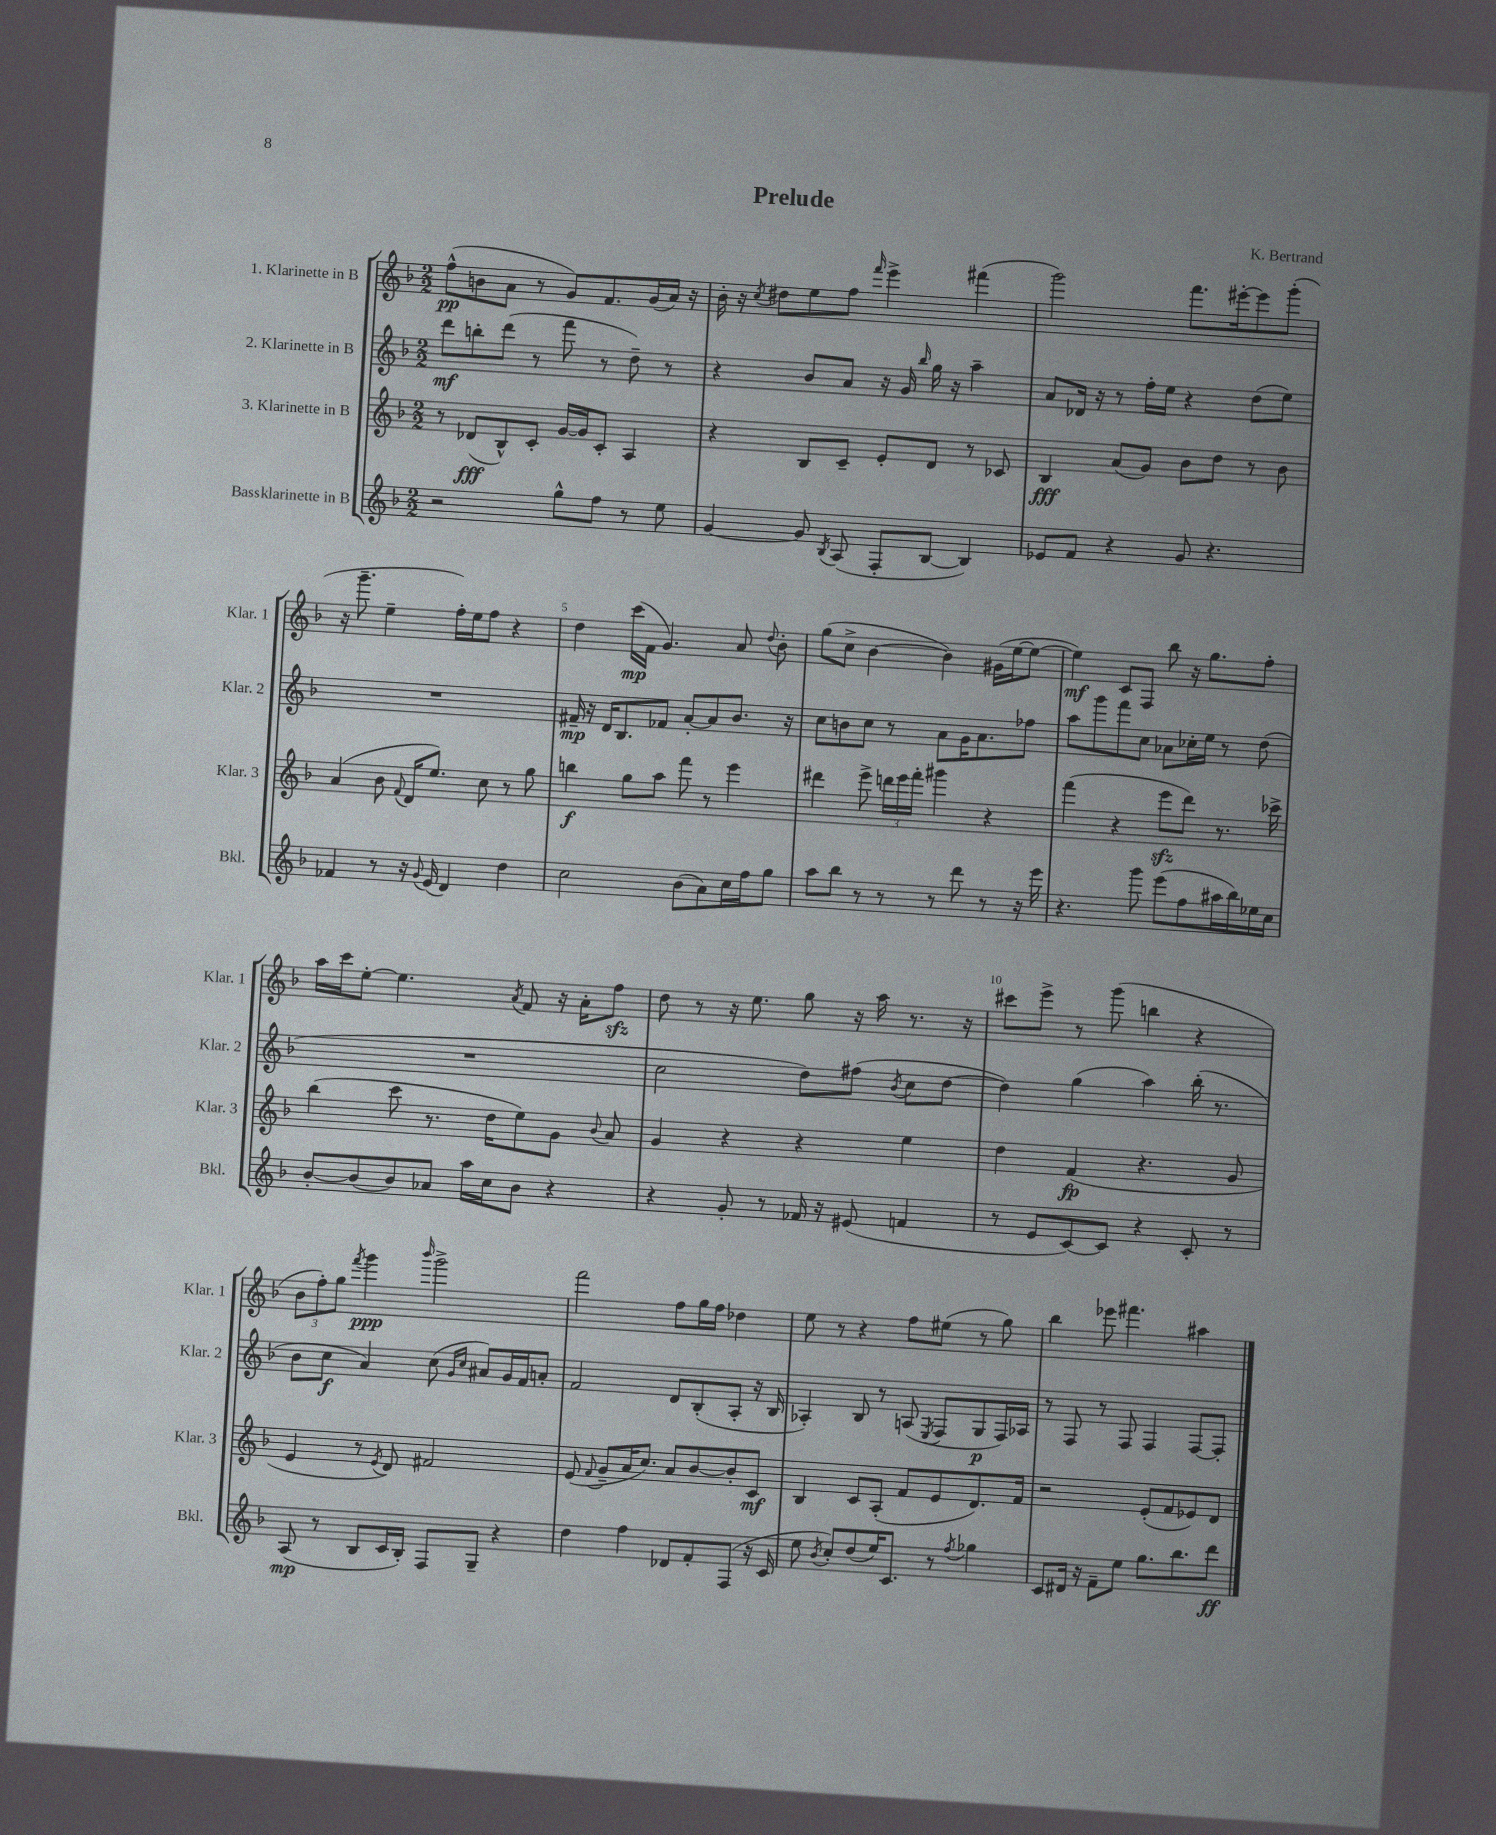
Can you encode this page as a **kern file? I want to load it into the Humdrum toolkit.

**kern	**kern	**kern	**kern
*staff4	*staff3	*staff2	*staff1
*clefG2	*clefG2	*clefG2	*clefG2
*k[b-]	*k[b-]	*k[b-]	*k[b-]
*M2/2	*M2/2	*M2/2	*M2/2
2r	8r	8ddd	(8ff^^
.	(8d-	8bb'	8b
.	8B-^^)	(8ddd	8a
.	8c'	8r	8r
8gg^^	[16g	8fff	8g)
.	16g]	.	.
8ff	8c'	8r	8.f
8r	4A	8dd~)	.
.	.	.	(16g
8ee	.	8r	16a)
.	.	.	16r
=	=	=	=
[4g	4r	4r	16b-'
.	.	.	16r
.	.	.	8qcc
.	.	.	8dd#
8g]	8B-	8b-	8ee
8qB-	.	.	.
(8A	8c~	8a	8ff
.	.	.	16qqfff
8F'	8e'	16r	4eee^
.	.	16g	.
.	.	16qqbb-	.
[8B-	8d	16gg	.
.	.	16r	.
4B-])	8r	4aa~	(4fff#
.	8c-	.	.
=	=	=	=
8e-	4B-	8a	2ggg)
8f	.	16d-	.
.	.	16r	.
4r	(8a	8r	.
.	8g)	16ff'	.
.	.	16ee	.
8g	8b-	4r	8.fff
4.r	8dd	.	.
.	.	.	[16eee#'
.	8r	(8dd	8eee#]
.	8b-	8ee)	(8ggg'
=	=	=	=
4f-	(4a	1r	16r
.	.	.	8.ggg~
8r	8b-	.	4ee~
.	8qqf	.	.
16r	16d	.	.
8qqg	.	.	.
(16e	8.ee)	.	.
4d)	.	.	16ff')
.	.	.	16ee
.	8cc	.	8ff
4dd	8r	.	4r
.	8gg	.	.
=	=	=	=
2cc	4bb	16f#~	4dd
.	.	16r	.
.	.	16d	.
.	.	8.B-	.
.	8gg	.	(16ccc
.	.	.	16f
.	8aa	8f-	4.g)
(8b-	8fff	[8a'	.
8a)	8r	8a]	.
16cc	4eee	8.b-	8a
16ff	.	.	.
.	.	.	8qqdd
8gg	.	.	8b-'
.	.	16r	.
=	=	=	=
8aa	4ddd#	8cc	(8gg
8bb-	.	8b	8cc^
8r	8eee^	8cc	[4b-
8r	24ddd	8r	.
.	24eee	.	.
.	24fff'	.	.
8r	4ggg#	8a	4b-])
8ddd	.	16g	.
.	.	8.a	.
8r	4r	.	(16g#
.	.	.	[16ee
16r	.	8ff-	8ee_
16eee	.	.	.
=	=	=	=
4.r	(4fff	8aa	4ee])
.	.	8ggg	.
.	4r	8fff	8c
8ggg	.	8cc	8F
(8eee	8eee	8a-	8bb-
8ff	8ddd)	16cc-'	16r
.	.	16ee	8.gg
16aa#	8.r	8r	.
16bb-)	.	.	.
16ee-	.	(8dd	8ff'
16cc	16ccc-^	.	.
=	=	=	=
[8b-'	(4bb-	1r	16aa
.	.	.	16ccc
(8b-]	.	.	[8ee'
8b-)	8ccc	.	4.ee]
8a-	8.r	.	.
16aa	.	.	.
16cc	16dd	.	.
.	.	.	8qa
8b-	8ee)	.	8f
4r	8g	.	16r
.	.	.	16a'
.	8qqb-	.	.
.	8a	.	8ff
=	=	=	=
4r	4g	2cc	8dd
.	.	.	8r
8g'	4r	.	16r
.	.	.	8.ee
8r	.	.	.
16f-	4r	8dd)	8gg
16r	.	.	.
(8e#	.	(8ff#	16r
.	.	.	16aa
.	.	8qb-	.
4f	4ee	8cc	8.r
.	.	[8dd	.
.	.	.	16r
=	=	=	=
8r	4dd	4dd])	8ccc#
8e	.	.	8eee^
[8c)	(4f	(4gg	8r
8c]	.	.	(8ggg
4r	4.r	4aa)	4bb
8c'	.	(16bb-'	4r
.	.	8.r	.
8r	8g	.	.
=	=	=	=
(8A	4e	8b-	12b-
.	.	.	12ff')
8r	.	8cc	.
.	.	.	12gg
.	.	.	8qfff
8B-	8r	4a)	4ggg
.	8qe	.	.
16c	8d)	.	.
16B-')	.	.	.
.	.	.	16qqbbb-
8F	2f#	(8cc	2ggg^
.	.	16qqg	.
.	.	16qqcc	.
8G~	.	8a#)	.
4r	.	16g	.
.	.	16f	.
.	.	8a'	.
=	=	=	=
4dd	(8e	2f	2fff
.	8qqf	.	.
.	8g~	.	.
4ff	16a	.	.
.	8.cc)	.	.
8d-	8a	8d	8ff
8f'	[8b-	(8B-'	16gg
.	.	.	16ff
(8F	8b-']	8A'	4dd-
16r	8c	16r	.
16c	.	16B-	.
=	=	=	=
8ee	4B-	4A-')	8ee
8qb-	.	.	.
8cc')	.	.	8r
(8dd	8c	8B-	4r
16ee)	(8A'	8r	.
8.c	.	.	.
.	8f	(8A	8ff
.	.	8qE	.
8r	8e	8F	(8ee#
8qff	.	.	.
4gg-	8.d)	8G	8r
.	.	16F)	8gg)
.	16f	16A-	.
=	=	=	=
8c	2r	8r	4bb-
16d#	.	8F	.
16r	.	.	.
8f~	.	8r	8eee-
8ee	.	8F	4.fff#
8.gg	(8e'	4F	.
.	8f	.	.
8.bb-	.	.	.
.	8e-)	[8F	4aa#
8ddd	8d	8F']	.
==	==	==	==
*-	*-	*-	*-
